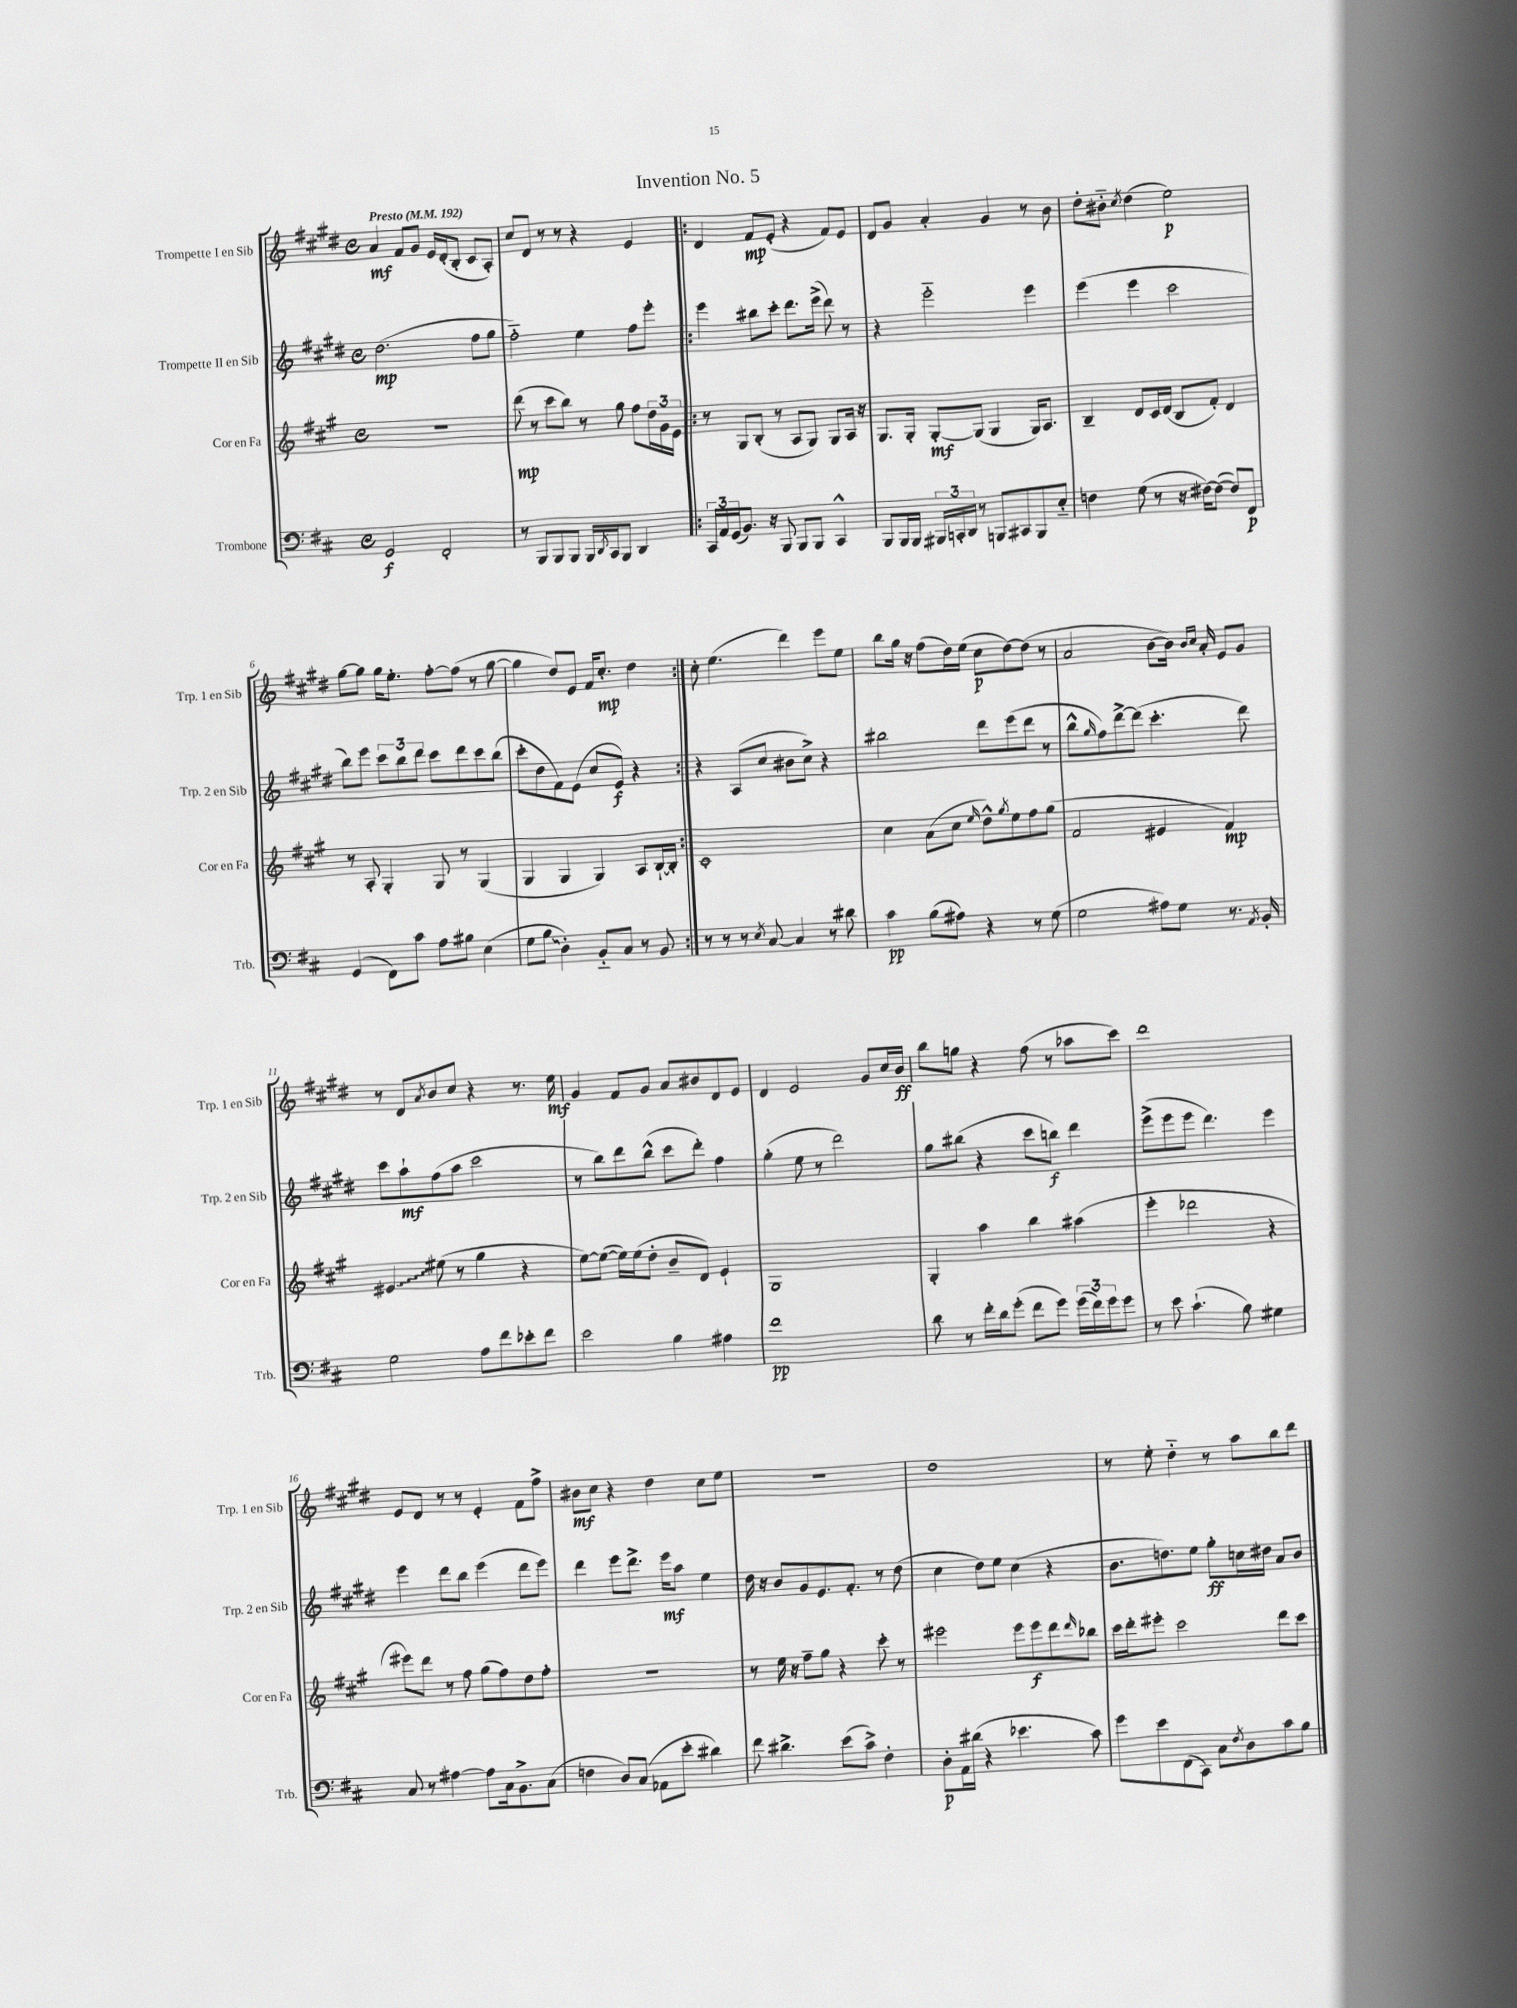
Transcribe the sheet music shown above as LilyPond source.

\header { title = "Invention No. 5" }
<<
\new StaffGroup <<
\new Staff = "s0" \with { instrumentName = "Trompette I en Sib" shortInstrumentName = "Trp. 1 en Sib" } {
    \clef treble \key e \major \defaultTimeSignature \time 4/4 \tempo "Presto" 4 = 192
    a'4\mf fis'8 gis'8 e'16 dis'16-.( b8-. cis'8 a8-.) |
    cis''8 dis'8 r8 r8 r4 e'4 |
    \repeat volta 2 { dis'4 fis'8\mp e'8-.( r4 fis'8) e'8 |
    dis'8 gis'8 a'4-. gis'4 r8 b'8 |
    dis''8-. bis'8-_ \acciaccatura { cis''8 } dis''4( e''2\p) |
    gis''8~ gis''8 gis''16 e''8.-. fis''8~-. fis''8( r8 gis''8~ |
    gis''4 dis''8) e'8 fis'16 cis''8.-.\mp dis''4 | }
    cis''8-. e''4.( dis'''4) e'''8 e''8 |
    b''8 gis''16 r16 fis''8( dis''16) e''16( cis''8\p dis''8~) dis''8( r8 |
    a'2 b'8~ b'16) \grace { b'16 cis''16 } a'16-. e'8 gis'8 |
    r8 dis'8 \acciaccatura { a'8 } b'8 cis''8 r4 r8. e''16\mf |
    gis'4 fis'8 gis'8 a'8 bis'8 dis'8 e'8 |
    dis'4 e'2 gis'8 cis''16 b'16\ff |
    b''8 g''8 r4 fis''8( r8 aes''8 cis'''8) |
    dis'''1 |
    e'8 dis'8 r8 r8 e'4-. fis'8 fis''8-> |
    bis'8\mf cis''8 r4 dis''4 cis''8 e''8 |
    r1 |
    dis''1 |
    r8 e''8-. dis''4-_ r8 a''8 b''8 dis'''8 \bar "|." |
}
\new Staff = "s1" \with { instrumentName = "Trompette II en Sib" shortInstrumentName = "Trp. 2 en Sib" } {
    \clef treble \key e \major \defaultTimeSignature \time 4/4
    dis''2.\mp( fis''8 gis''8 |
    fis''2-_) e''4 fis''8 e'''8-. |
    \repeat volta 2 { e'''4 bis''8 cis'''8-. dis'''8. e'''16->( dis'''8) r8 |
    r4 e'''2-_ e'''4 |
    e'''4( e'''4 cis'''2 |
    b''8) e'''8 \tuplet 3/2 { cis'''8 b''8 dis'''8 } cis'''8 dis'''8 cis'''8 b''8( |
    cis'''8-. dis''8 fis'8) e'8( cis''8 e'8\f) r4 | }
    r4 a8( cis''8 bis'8 cis''8->) r4 |
    bis''2 dis'''8 e'''8( dis'''8 r8 |
    b''8-^ \grace { gis''16 } fis''8) dis'''8~-> dis'''8( cis'''4.-. dis'''8) |
    cis'''8 a''8-!\mf fis''8( a''8 cis'''2 |
    r8 b''8) dis'''8 b''8-^( cis'''8 dis'''8-.) fis''4 |
    gis''4-.( e''8 r8 dis'''2) |
    gis''8 bis''8( r4 cis'''8 b''8\f) dis'''4 |
    e'''8->( e'''8 e'''8 dis'''4.) e'''4 |
    e'''4 dis'''8 b''8 e'''4( dis'''8 e'''8) |
    dis'''4 e'''8 dis'''8.-> e'''16\mf a''8 e''4 |
    dis''16 r16 b'8 gis'8 e'8. fis'8.-. r8 dis''8( |
    cis''4 dis''8) e''8 cis''4( r4 |
    b'8. d''8.) e''8 gis''8-.\ff c''16 dis''16 a'8 b'8 \bar "|." |
}
\new Staff = "s2" \with { instrumentName = "Cor en Fa" shortInstrumentName = "Cor en Fa" } {
    \clef treble \key a \major \defaultTimeSignature \time 4/4
    R1 |
    d'''8\mp( r8 cis'''8 b''8) r8 gis''8 fis''8 \tuplet 3/2 { d''16 gis'16 e'16 } |
    \repeat volta 2 { r8 gis8 b8-.( r8 a8 gis8) gis8 a16 r16 |
    gis8. gis16-. gis8~-.\mf gis8( gis4 gis16) a8. |
    b4-- d'8 cis'16 d'16( b8 fis'8-.) d'4 |
    r8 a8-. gis4-. gis8 r8 gis4( |
    gis4 gis4 gis4) a8 b16~-! b16-. | }
    cis'1-. |
    cis''4 a'8( cis''8 \grace { e''16 } d''8-^) \acciaccatura { gis''8 } e''8 fis''8 gis''8( |
    fis'2 eis'4 fis'4\mp) |
    \once \override Glissando.style = #'zigzag eis'4\glissando eis''8( r8 gis''4 r4 |
    e''8~) e''8~( e''16) e''16( d''8-. b'8-- d'8) e'4-! |
    gis1 |
    gis4-. a''4 b''4 ais''4( |
    e'''4-. des'''2 r4 |
    eis'''8) d'''8 r8 fis''8 gis''8( fis''8) d''8 fis''8-. |
    R1 |
    r8 e''16 r16 fis''8-- gis''8 r4 cis'''8-. r8 |
    eis'''2 eis'''8 eis'''8\f d'''8 \grace { d'''16 } bes''8 |
    cis'''16 d'''16-. eis'''8-. cis'''2 d'''8 cis'''8 \bar "|." |
}
\new Staff = "s3" \with { instrumentName = "Trombone" shortInstrumentName = "Trb." } {
    \clef bass \key d \major \defaultTimeSignature \time 4/4
    g,2\f fis,2-. |
    r8 b,,8 b,,8 b,,8 b,,16 \acciaccatura { d,8 } cis,16 b,,8 d,4 |
    \repeat volta 2 { \tuplet 3/2 { cis,16 a,16 g,16( } b,8.) r16 b,,8 b,,8 b,,8 cis,4-^ |
    b,,8 b,,16 b,,16 \tuplet 3/2 { bis,,16 c,16-. d,16 } r8 b,,8 cis,8 b,,8 e8-_ |
    f4 g8( r8 r16 fis16~) fis8~( fis8) fis,8\p |
    g,4( fis,8) cis'8 a8 bis8 e4( |
    g8 \once \override Glissando.style = #'zigzag b8\glissando d4-.) b,8-_ cis8 r8 b,8 | }
    r8 r8 r8 \acciaccatura { e8 } cis8~ cis4 r8 dis'8 |
    cis'4\pp b8( ais8) r4 r8 g8( |
    g2 ais8) g8 r8. \acciaccatura { a,8 } b,16-. |
    g2 a8 fis'8 ees'8-. fis'8 |
    e'2 b4 ais4 |
    fis'1\pp |
    d'8 r8 fis'16-. d'16 g'8-.( fis'8 g'8) \tuplet 3/2 { g'16( fis'16) g'16 } g'8 |
    r8 e'8 cis'4.-!( b8) gis4 |
    cis8 r8 ais4~ ais8 cis16 b,8.-> cis8( |
    f4 d8) cis8( aes,8 e'8-. dis'4) |
    fis'8 dis'4.-> e'8( cis'8->) fis4-. |
    d8-.\p a,16 dis'16( r4 ees'4. cis'8) |
    g'8 e'8 fis,8( cis,8) cis8 \acciaccatura { fis8 } d8 cis'8 b8 \bar "|." |
}
>>
>>
